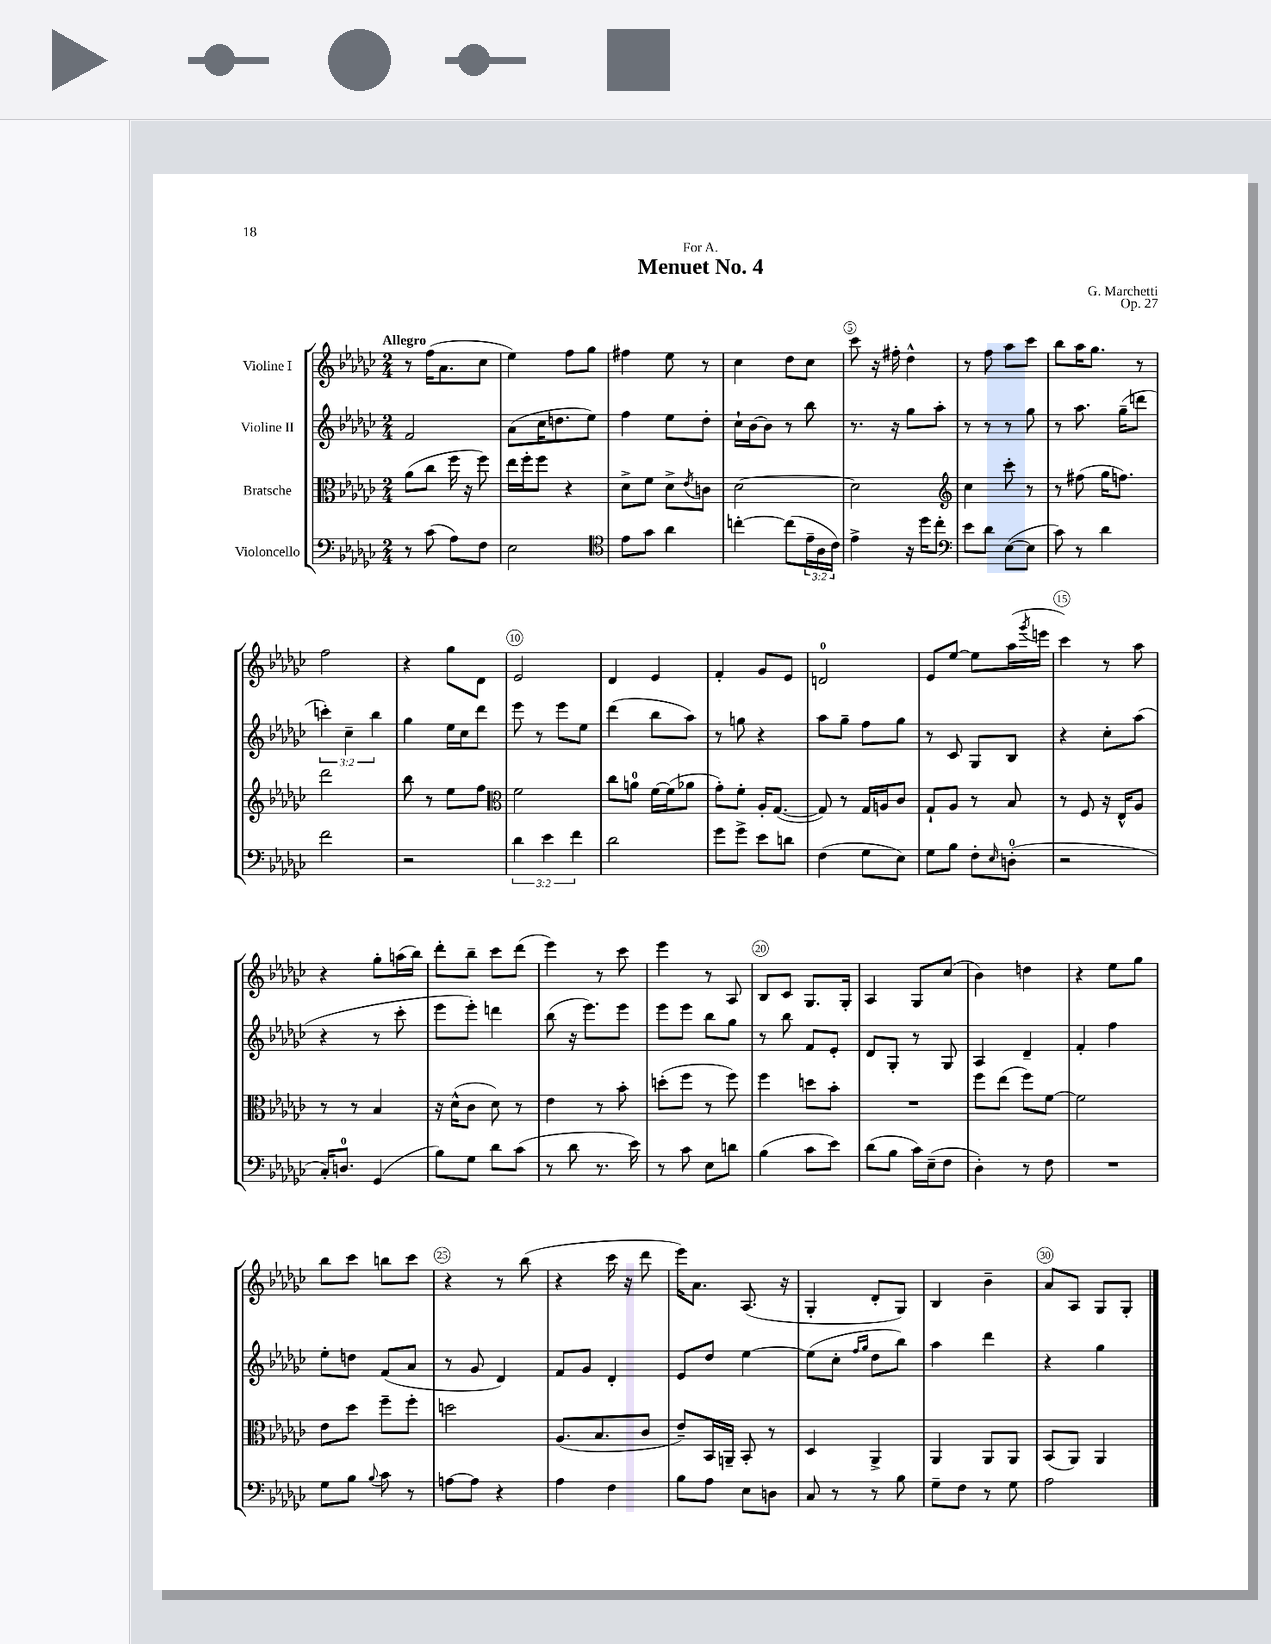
\header { title = "Menuet No. 4" composer = "G. Marchetti" dedication = "For A." opus = "Op. 27" }
<<
\new StaffGroup <<
\new Staff = "s0" \with { instrumentName = "Violine I" } {
    \clef treble \key ges \major \numericTimeSignature \time 2/4 \tempo "Allegro"
    r8 f''16( aes'8. ces''8 |
    ees''4) f''8 ges''8 |
    fis''4 ees''8 r8 |
    ces''4 des''8 ces''8 |
    ces'''8 r16 fis''16-. des''4-^ |
    r8 f''8 aes''8 ces'''8 |
    bes''8 aes''16 ges''8. r8 |
    f''2 |
    r4 ges''8 des'8 |
    ees'2 |
    des'4 ees'4 |
    f'4-. ges'8 ees'8 |
    d'2-0 |
    ees'8 ees''8~ ees''8 aes''16( \acciaccatura { ges'''8 } e'''16 |
    ces'''4) r8 aes''8 |
    r4 ges''8-. a''16( bes''16) |
    des'''8-. bes''8-- ces'''8 des'''8( |
    ees'''4) r8 ces'''8 |
    ees'''4 r8 aes8 |
    bes8 ces'8 ges8. ges16-. |
    aes4 ges8 ces''8( |
    bes'4) d''4 |
    r4 ees''8 ges''8 |
    bes''8 ces'''8 b''8 ces'''8 |
    r4 r8 bes''8( |
    r4 ces'''16 r16 des'''8 |
    ees'''16) aes'8. aes8.( r16 |
    ges4-. des'8-. ges8) |
    bes4 bes'4-- |
    aes'8 aes8 ges8 ges8-. \bar "|." |
}
\new Staff = "s1" \with { instrumentName = "Violine II" } {
    \clef treble \key ges \major \numericTimeSignature \time 2/4 \override Staff.TupletNumber.text = #tuplet-number::calc-fraction-text
    f'2 |
    aes'8( ces''16 d''8. ees''8) |
    f''4 ees''8 des''8-. |
    ces''16-! bes'16~ bes'8 r8 bes''8 |
    r8. r16 ges''8 aes''8-. |
    r8 r8 r8 ges''8 |
    r8 aes''8. ges''16--( d'''8 |
    \tuplet 3/2 { c'''4-.) ces''4-- bes''4 } |
    ges''4 ees''16 ces''16 des'''8 |
    ees'''8 r8 ees'''8 ees''8 |
    des'''4( bes''8 aes''8) |
    r8 g''8 r4 |
    aes''8 ges''8-- f''8 ges''8 |
    r8 ces'8 ges8 bes8 |
    r4 ces''8-. aes''8( |
    r4 r8 ces'''8-. |
    ees'''8 ees'''8-.) d'''4 |
    bes''8( r16 ees'''8.) ees'''8 |
    ees'''8 ees'''8 bes''8 ges''8 |
    r8 bes''8 f'8 ees'8-. |
    des'8 ges8-. r8 ges8 |
    aes4 des'4-- |
    f'4-. f''4 |
    ees''8-. d''8 f'8( aes'8 |
    r8 ges'8 des'4) |
    f'8 ges'8 des'4-. |
    ees'8 des''8 ees''4~ |
    ees''8( ces''8-. \grace { f''16 ges''16 } des''8 bes''8) |
    aes''4 des'''4 |
    r4 ges''4 \bar "|." |
}
\new Staff = "s2" \with { instrumentName = "Bratsche" } {
    \clef alto \key ges \major \numericTimeSignature \time 2/4
    aes'8( ces''8 f''16 r16 f''8) |
    ees''16 f''16-. f''8 r4 |
    des'8-> f'8 des'8-> \acciaccatura { ees'8 } c'8 |
    des'2~ |
    des'2 |
    \clef treble ces''4 ces'''8-. r8 |
    r8 fis''8( ges''16 f''8.) |
    des'''2 |
    bes''8 r8 ees''8 f''8 |
    \clef alto f'2 |
    ces''8 a'8-0 f'16~ f'16( aes'8 |
    ges'8-.) f'8-. aes16-. ges8.~( |
    ges8) r8 ges16 a16 ces'8 |
    ges8-! aes8 r8 bes8 |
    r8 f8 r16 ees16-^ aes8 |
    r8 r8 bes4 |
    r16 des'16-^( ces'8 des'8) r8 |
    ees'4 r8 bes'8-. |
    d''8-.( f''8 r8 f''8) |
    f''4 d''8 bes'8-. |
    R2 |
    f''8 ees''8( f''8) f'8~ |
    f'2 |
    ees'8 des''8 f''8-- f''8-. |
    d''2 |
    aes8.( bes8. ces'8 |
    ees'8--) bes,16 a,16-- bes,8-. r8 |
    des4 aes,4-> |
    aes,4 aes,8 aes,8 |
    bes,8( aes,8) aes,4 \bar "|." |
}
\new Staff = "s3" \with { instrumentName = "Violoncello" } {
    \clef bass \key ges \major \numericTimeSignature \time 2/4 \override Staff.TupletNumber.text = #tuplet-number::calc-fraction-text
    r8 ces'8( aes8) f8 |
    ees2 |
    \clef tenor ees'8 ges'8 aes'4 |
    c''4~-. c''8( \tuplet 3/2 { ees'16-- aes16 ces'16) } |
    ees'4-> r16 des''16 ces''8-. |
    \clef bass ees'8 des'8 ees8~( ees8 |
    ces'8) r8 des'4 |
    f'2 |
    r2 |
    \tuplet 3/2 { des'4 ees'4 f'4 } |
    des'2 |
    ges'8 ges'8-> ees'8 d'8 |
    f4( ges8 ees8) |
    ges8 bes8 f8-. \grace { ees16 } d8-0-.( |
    r2 |
    ces16-.) d8.-0 ges,4( |
    bes8) ges8 des'8 ces'8( |
    r8 des'8 r8. ees'16) |
    r8 ces'8 ees8 d'8 |
    bes4( ces'8 ees'8) |
    des'8( bes8 ces'16) ees16--( f8 |
    des4-.) r8 f8 |
    R2 |
    ges8 bes8 \appoggiatura { bes8 } ces'8 r8 |
    a8~ a8 r4 |
    aes4 f4 |
    bes8 aes8 ees8 d8 |
    ces8 r8 r8 bes8 |
    ges8-- f8 r8 ges8 |
    aes2 \bar "|." |
}
>>
>>
\layout { \context { \Score \override BarNumber.break-visibility = ##(#f #t #t) barNumberVisibility = #(every-nth-bar-number-visible 5) \override BarNumber.stencil = #(make-stencil-circler 0.1 0.3 ly:text-interface::print) } }
